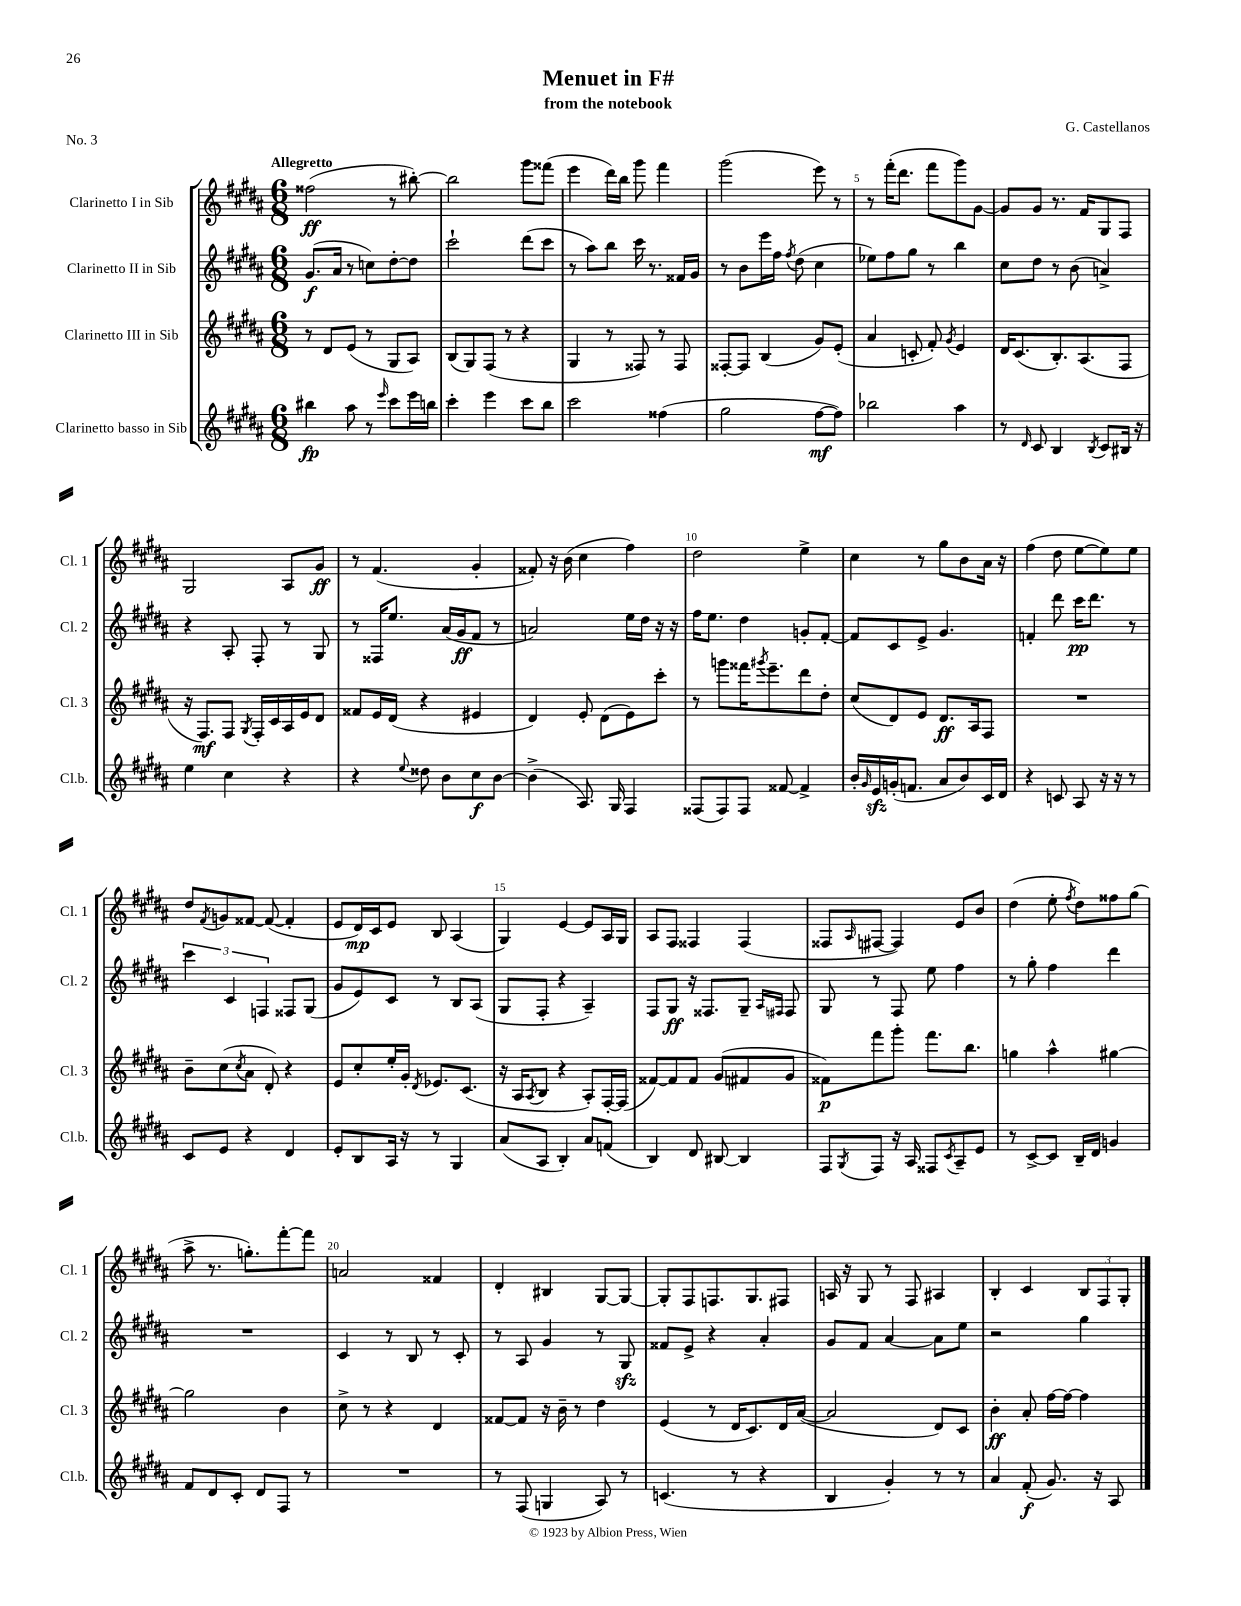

**kern	**kern	**kern	**kern
*staff4	*staff3	*staff2	*staff1
*clefG2	*clefG2	*clefG2	*clefG2
*k[f#c#g#d#a#]	*k[f#c#g#d#a#]	*k[f#c#g#d#a#]	*k[f#c#g#d#a#]
*M6/8	*M6/8	*M6/8	*M6/8
4bb#	8r	(8.g#	(2ff##
.	8d#	.	.
.	.	16a#	.
8aa#	(8e	8r	.
8r	8r	8cc)	.
16qqeee	.	.	.
8ccc#	8G#	[8dd#'	8r
16eee	8A#)	8dd#]	[8bb#')
16bb	.	.	.
=	=	=	=
4ccc#'	(8B	2ccc#`	2bb#]
.	8G#)	.	.
4eee	(8F#	.	.
.	8r	.	.
8ccc#	4r	(8ddd#	8ggg#
8bb	.	8ccc#	(8fff##
=	=	=	=
2ccc#	4G#	8r	4eee
.	.	8aa#)	.
.	8r	8bb	16ddd#)
.	.	.	16bb
.	8F##)	16ccc#	8ggg#
.	.	8.r	.
(4ff##	8r	.	4fff#
.	8F##	16f##	.
.	.	16g#	.
=	=	=	=
2gg#	[8F##'	8r	(2ggg#
.	8F##]	8b	.
.	(4B	16eee	.
.	.	16ff#	.
.	.	8qff#	.
.	.	(8dd#	.
[8ff#	8g#)	4cc#	8eee)
8ff#])	(8e'	.	8r
=	=	=	=
2bb-	4a#	8ee-)	8r
.	.	8ff#	(16fff#'
.	.	.	8.ddd#
.	8c'	8gg#	.
.	8f#')	8r	8fff#
.	8qg#	.	.
4aa#	4e	4bb	8ggg#)
.	.	.	[8g#
=	=	=	=
8r	16d#	8cc#	8g#]
.	(8.c#	.	.
16qqd#	.	.	.
8c#	.	8dd#	8g#
4B	8.B')	8r	8.r
.	.	(8b	.
.	(8.A#	.	16f#
8qB	.	.	.
8c#	.	4a^)	8G#
16B#	8F#	.	8F#
16r	.	.	.
=	=	=	=
4ee	16r	4r	2G#
.	8.F#)	.	.
4cc#	8F#	8A#'	.
.	8qG#	.	.
.	16F#'	8F#'	.
.	16c#	.	.
4r	16A#	8r	8A#
.	16e	.	.
.	8d#	8G#	8g#
=	=	=	=
4r	8f##	8r	8r
.	16e	16F##	(4.f#
.	(16d#	8.ee	.
8qqee	.	.	.
8dd##	4r	.	.
8b	.	(16a#	.
.	.	16g#	.
8cc#	4e#	8f#	4g#'
[8b	.	8r	.
=	=	=	=
(4b^]	4d#)	2a)	8f##')
.	.	.	16r
.	.	.	(16b
8.A#)	8e'	.	4cc#
.	(8d#	.	.
16G#	.	.	.
4F#	8e)	16ee	4ff#)
.	.	16dd#	.
.	8ccc#'	16r	.
.	.	16r	.
=	=	=	=
(8F##	8r	16ff#	2dd#
.	.	8.ee	.
8F##)	8ggg	.	.
8F##	16fff##	4dd#	.
.	8qggg#	.	.
.	8.eee~	.	.
[8f##	.	.	.
4f##^]	8ddd#	8g'	4ee^
.	8dd#'	[8f#'	.
=	=	=	=
16b'	(8cc#	8f#]	4cc#
16qqg#	.	.	.
16e	.	.	.
(16g'	8d#)	8c#	.
8.f	.	.	.
.	8e	8e^	8r
8a#	8.d#	4.g#	8gg#
8b)	.	.	8b
.	16A#	.	.
16c#	8F#	.	16a#
16d#	.	.	16r
=	=	=	=
4r	2.r	4f'	(4ff#
8c	.	8ddd#	8dd#
8A#	.	16ccc#	[8ee
.	.	8.ddd#	.
16r	.	.	8ee])
16r	.	.	.
8r	.	8r	8ee
=	=	=	=
8c#	8b~	6ccc#	8dd#
.	.	.	8qf#
8e	(8cc#	.	8g
.	.	6c#	.
.	8qcc#	.	.
4r	8a#	.	[8f##
.	.	6F	.
.	8d#')	.	(8f##_
4d#	4r	8F##	4f##']
.	.	(8G#	.
=	=	=	=
8e'	8e	8g#	8e
8B	8cc#'	8e)	16d#)
.	.	.	16c#
16A#	16ee'	8c#	8e
16r	16g#'	.	.
.	8qd#	.	.
8r	8.e-	8r	8B
4G#	.	8B	(4A#
.	(8.c#	.	.
.	.	(8A#	.
=	=	=	=
(8a#	16r	8G#	4G#)
.	16A#	.	.
.	8qA#	.	.
8A#	8B	8F#'	.
4B')	4r	4r	[4e
8a#	8A#')	4A#~)	8e]
(8f	[16F#'	.	16A#
.	(16F#]	.	16G#
=	=	=	=
4B)	[8f##)	8F#	8A#
.	8f##]	8G#	8F#
8d#	8f##	16r	4F##
.	.	8.F##	.
[8B#	(8g#	.	.
4B#]	8f#	8G#~	(4F##
.	.	16qqA#	.
.	.	16qqF#	.
.	8g#	8F#	.
=	=	=	=
8F#	8f##)	8G#	8F##
8qG#	.	.	16qqA#
8F#	8fff#	8r	[8F#
16r	8ggg#'	8F#	4F#])
16A#	.	.	.
8F##	8.fff#	8ee	.
8qc#	.	.	.
8A#~	.	4ff#	8e
.	8.bb	.	.
8e	.	.	8b
=	=	=	=
8r	4gg	8r	(4dd#
[8c#^	.	8gg#'	.
8c#]	4aa#^^	4ff#	8ee'
.	.	.	8qff#
16B~	.	.	8dd#)
16d#	.	.	.
4g	[4gg#	4ddd#	8ff##
.	.	.	(8gg#
=	=	=	=
8f#	2gg#]	2.r	8aa#^
8d#	.	.	8.r
8c#'	.	.	.
.	.	.	8.gg')
8d#	.	.	.
8F#	4b	.	[8fff#'
8r	.	.	8fff#]
=	=	=	=
2.r	8cc#^	4c#	2a
.	8r	.	.
.	4r	8r	.
.	.	8B	.
.	4d#	8r	4f##
.	.	8c#'	.
=	=	=	=
8r	[8f##	8r	4d#'
(8F#	8f##]	8A#	.
4G	16r	4g#	4B#
.	16b~	.	.
.	8r	.	.
8A#)	4dd#	8r	[8G#
8r	.	8G#	8G#_
=	=	=	=
(4.c	(4e	8f##	8G#']
.	.	8e^	8F#
.	8r	4r	8.F
8r	16d#	.	.
.	8.c#)	.	8.G#
4r	.	4a#'	.
.	16d#	.	8F#
.	([16a#	.	.
=	=	=	=
4B	2a#]	8g#	16A
.	.	.	16r
.	.	8f#	8G#
4g#')	.	[4a#	8r
.	.	.	8F#
8r	8d#)	8a#]	4A#
8r	8c#	8ee	.
=	=	=	=
4a#	4b'	2r	4B'
(8f#'	8a#'	.	4c#
8.g#)	[16ff#	.	.
.	16ff#_	.	.
.	4ff#]	4gg#	12B
16r	.	.	.
.	.	.	12F#
8A#	.	.	.
.	.	.	12G#'
==	==	==	==
*-	*-	*-	*-
